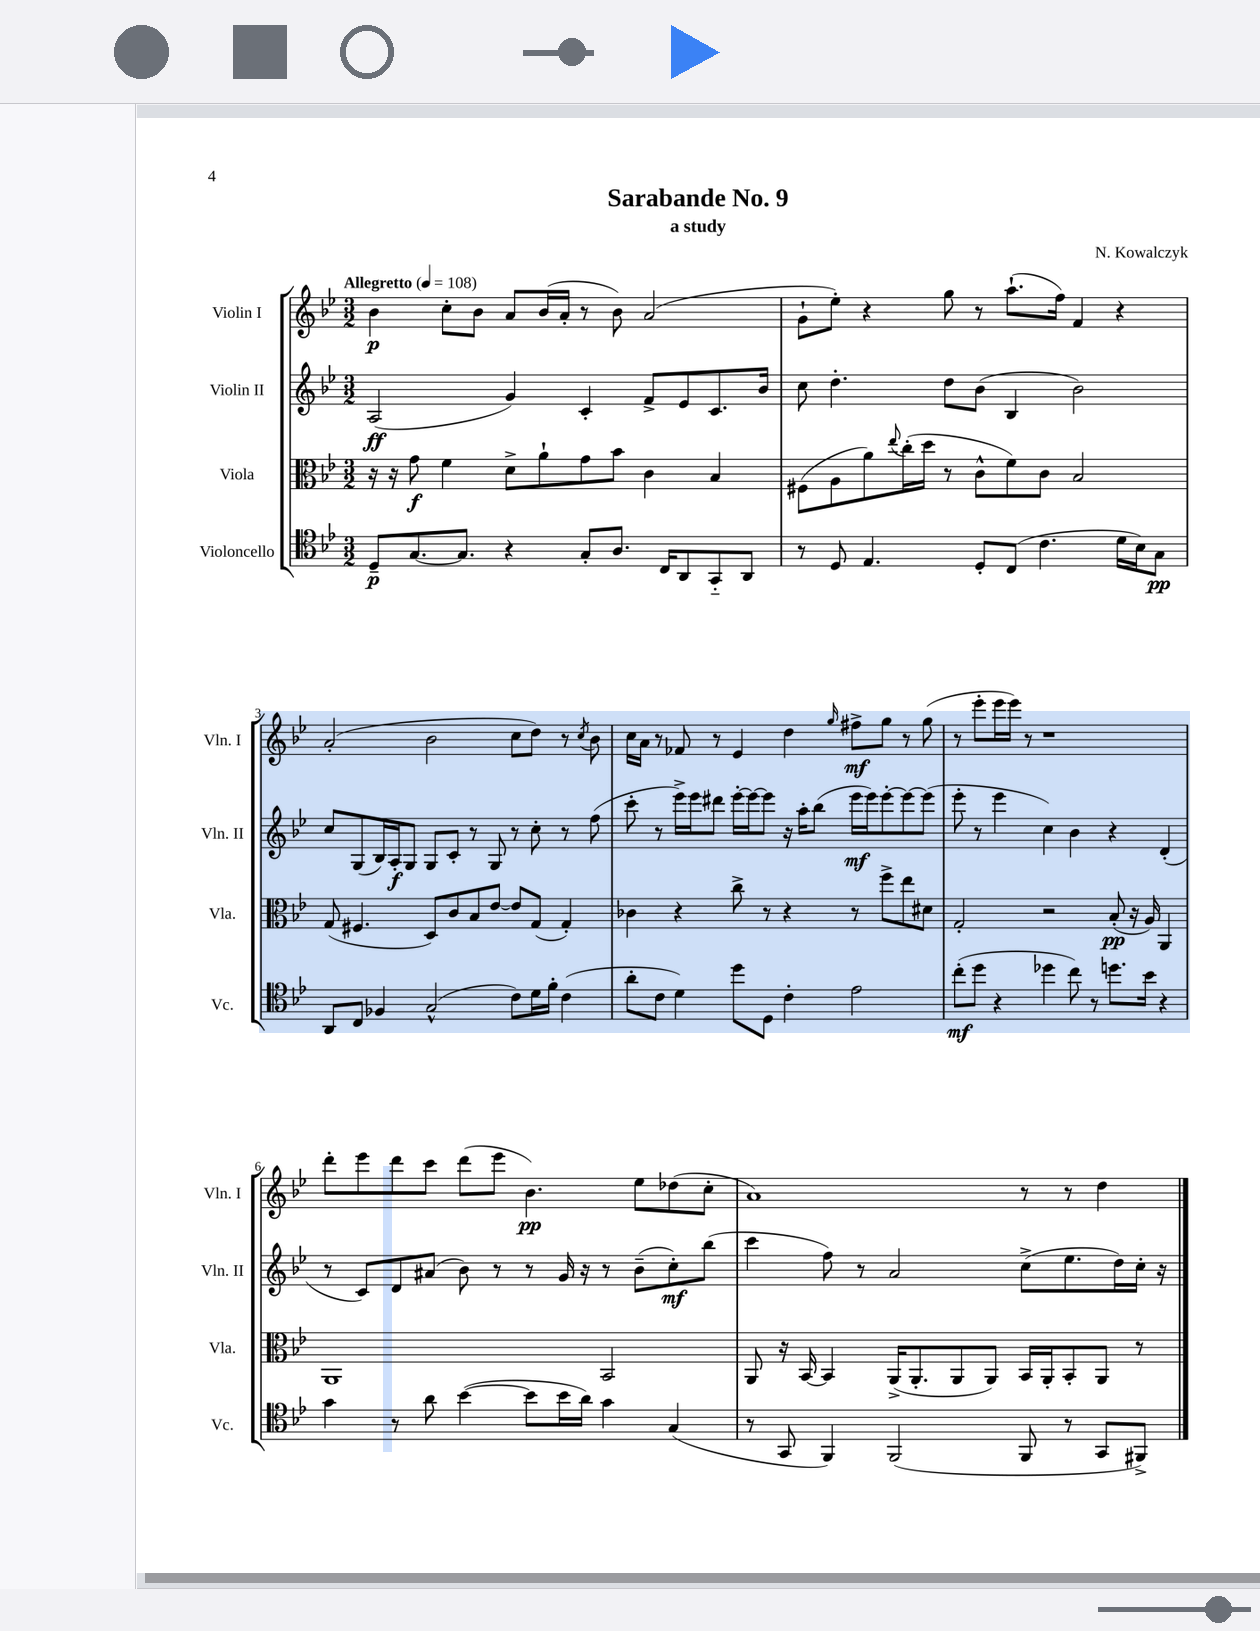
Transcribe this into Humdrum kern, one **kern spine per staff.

**kern	**kern	**kern	**kern
*staff4	*staff3	*staff2	*staff1
*clefC4	*clefC3	*clefG2	*clefG2
*k[b-e-]	*k[b-e-]	*k[b-e-]	*k[b-e-]
*M3/2	*M3/2	*M3/2	*M3/2
*MM108	*MM108	*MM108	*MM108
8D~	16r	(2A	4b-
.	16r	.	.
[8.G	8g	.	.
.	4f	.	8cc'
8.G]	.	.	.
.	.	.	8b-
4r	8d^	4g)	8a
.	8a`	.	(16b-
.	.	.	16a'
8G'	8g	4c'	8r
8.A	8b-	.	8b-)
.	4c	8f^	(2a
16C	.	.	.
8AA	.	8e-	.
8GG'~	4B-	8.c	.
8AA	.	.	.
.	.	16b-	.
=	=	=	=
8r	(8F#	8cc	8g`
8D	8A	4.dd'	8ee-')
4.E-	8a)	.	4r
.	8qqee-	.	.
.	(16cc'	.	.
.	16dd	.	.
.	8r	8dd	8gg
8D'	8c^^	(8b-	8r
(8C	8f)	4B-	(8.aa`
4.c	8c	.	.
.	.	.	16ff)
.	2B-	2b-)	4f
16d	.	.	4r
16B-)	.	.	.
8G	.	.	.
=	=	=	=
8AA	(8G	8cc	(2a'
8C	4.F#	(8G	.
4F-	.	16B-)	.
.	.	16A'	.
.	.	8G	.
(2G^^	8D)	8G	2b-
.	8c	8c'	.
.	8B-	8r	.
.	[8e-	8G	.
8c)	8e-]	8r	8cc
16d	(8G	8cc'	8dd)
16f'	.	.	.
(4c	4G')	8r	8r
.	.	.	8qcc
.	.	(8ff	8b-
=	=	=	=
8a'	4c-	8ccc'	16cc
.	.	.	16a
8c	.	8r	8r
4d)	4r	16eee-^)	8f-
.	.	16eee-	.
.	.	8ddd#	8r
8dd	8cc^	[16eee-'	4e-
.	.	16eee-_	.
8D	8r	8eee-]	.
4c'	4r	16r	4dd
.	.	16aa'	.
.	.	(8bb-	.
.	.	.	16qqgg
2e-	8r	16eee-	8ff#^
.	.	16eee-)	.
.	8ff^	[8eee-'	8gg
.	8ee-	8eee-_	8r
.	8d#	(8eee-]	(8gg
=	=	=	=
(8cc'	2G'	8eee-'	8r
8dd	.	8r	8eee-'
4r	.	4eee-	16eee-
.	.	.	16eee-)
.	.	.	8r
4dd-	2r	4cc)	1r
8cc)	.	4b-	.
8r	.	.	.
8.dd	(8B-'	4r	.
.	16r	.	.
16b-	16A)	.	.
4r	4AA	(4d'	.
=	=	=	=
4g	1AA	8r	8ddd'
.	.	8c)	8eee-
8r	.	8d	8ddd
8a	.	(8a#	8ccc
([4b-	.	8b-)	(8ddd
.	.	8r	8eee-
8b-]	.	8r	4.b-)
16b-	.	16g	.
16a)	.	16r	.
4g	2BB-	8r	.
.	.	(8b-~	8ee-
(4G	.	8cc')	(8dd-
.	.	(8bb-	8cc'
=	=	=	=
8r	8AA	4ccc	1a)
8GG	16r	.	.
.	[16BB-	.	.
4FF)	4BB-]	8ff)	.
.	.	8r	.
(2FF	(16AA^	2a	.
.	8.AA'	.	.
.	8AA	.	.
.	8AA)	.	.
8FF	16BB-	(8cc^	8r
.	16AA'	.	.
8r	8BB-'	8.ee-	8r
8GG	8AA	.	4dd
.	.	16dd)	.
8FF#^)	8r	16cc'	.
.	.	16r	.
==	==	==	==
*-	*-	*-	*-
